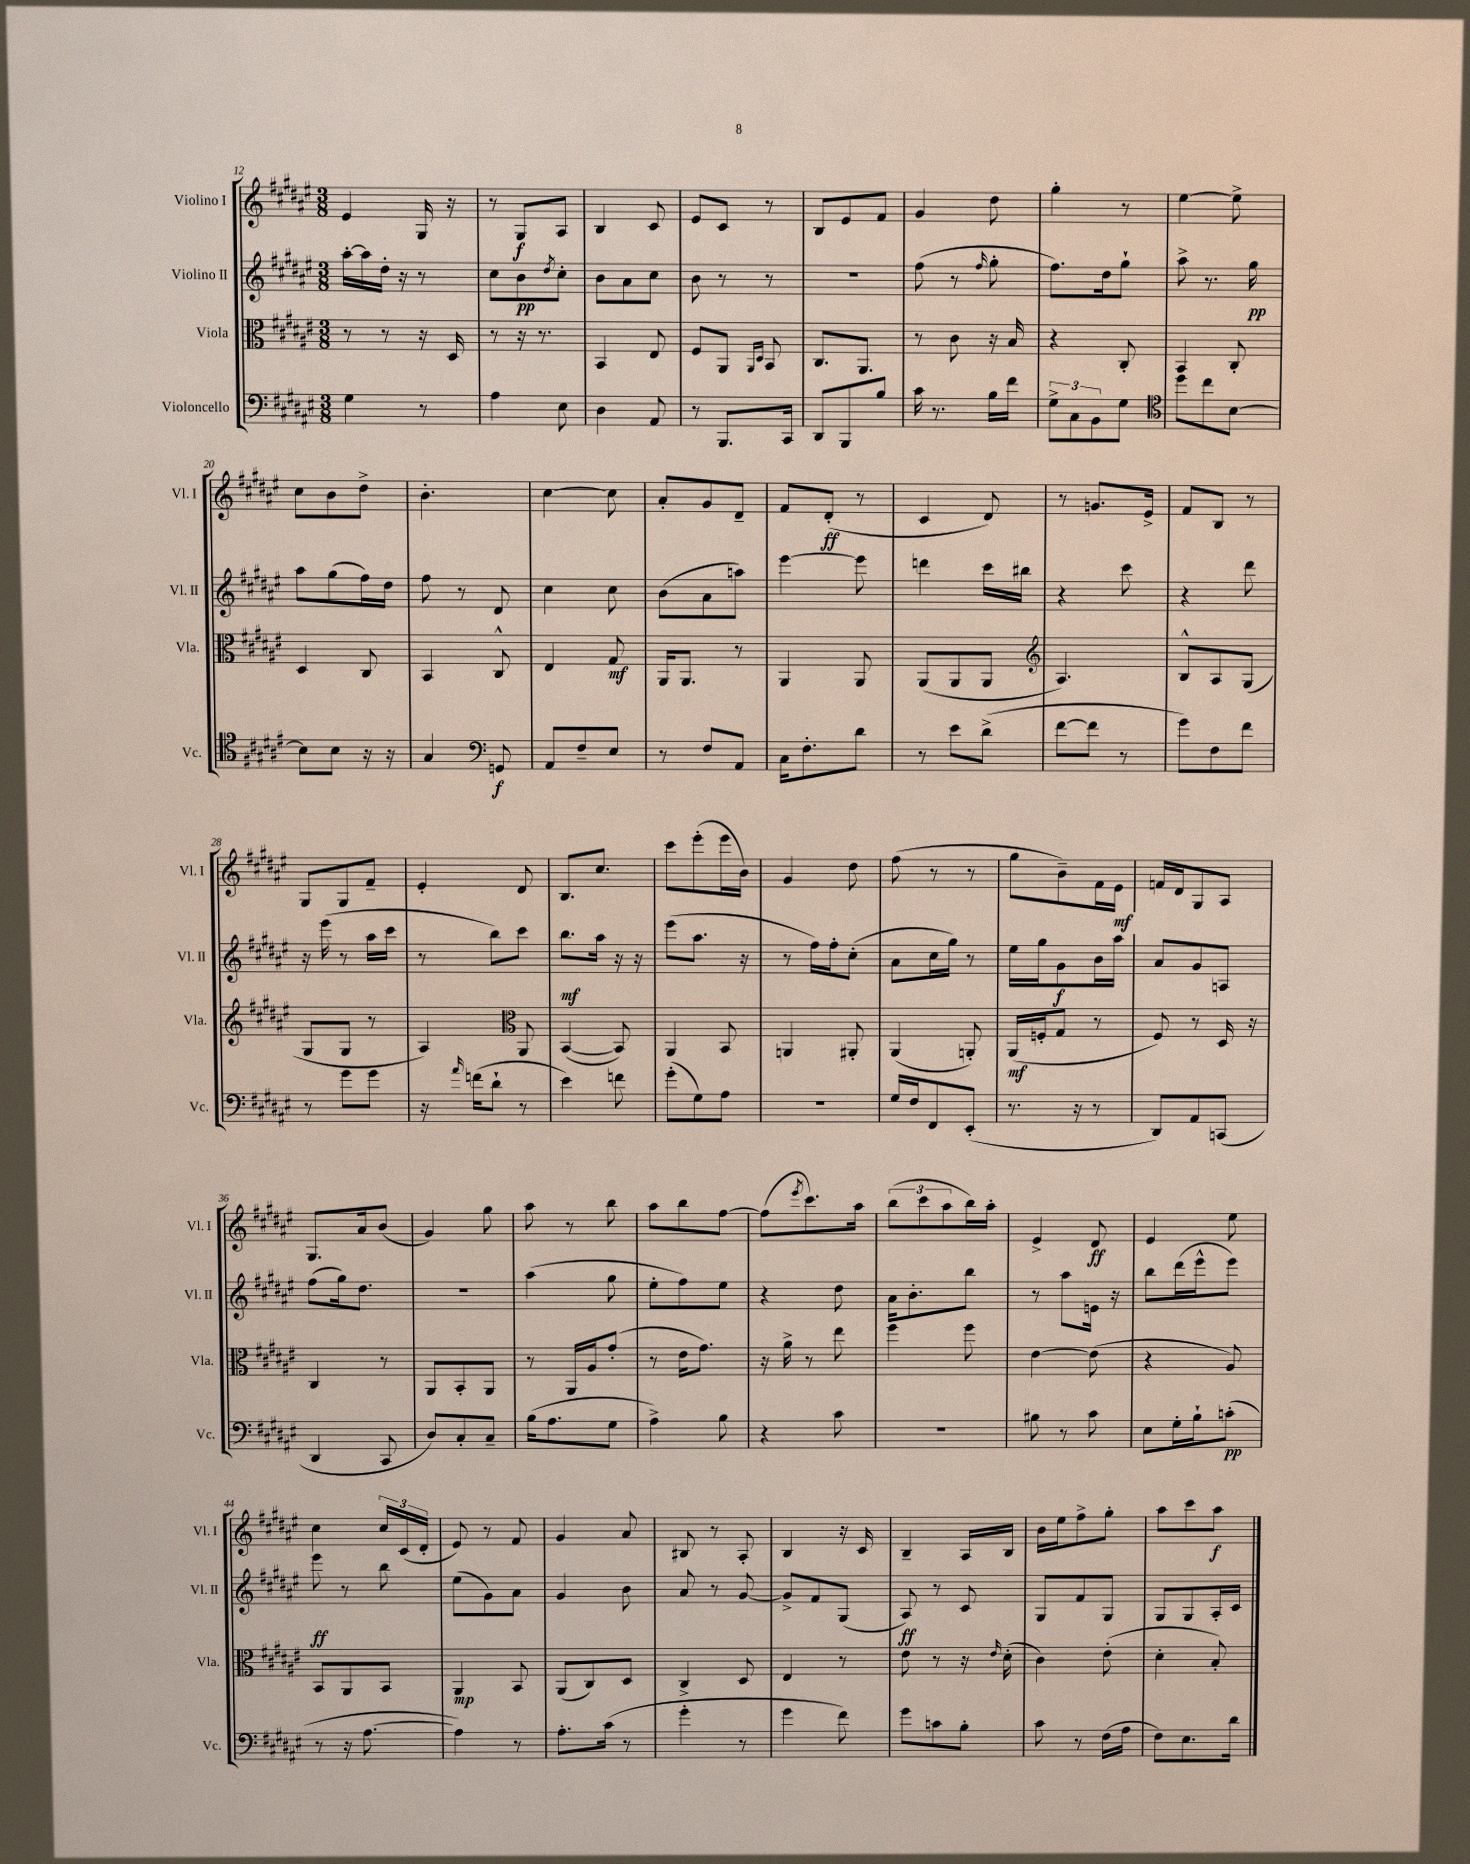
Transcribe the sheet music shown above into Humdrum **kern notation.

**kern	**kern	**kern	**kern
*staff4	*staff3	*staff2	*staff1
*clefF4	*clefC3	*clefG2	*clefG2
*k[f#c#g#d#a#e#]	*k[f#c#g#d#a#e#]	*k[f#c#g#d#a#e#]	*k[f#c#g#d#a#e#]
*M3/8	*M3/8	*M3/8	*M3/8
4G#	8r	[16aa#'	4e#
.	.	16aa#]	.
.	8r	16dd#'	.
.	.	16r	.
8r	16r	8r	16G#
.	16D#	.	16r
=	=	=	=
4A#	8r	8cc#	8r
.	16r	8b	8G#
.	8.r	.	.
.	.	8qdd#	.
8E#	.	8cc#'	8A#
=	=	=	=
4D#	4BB	8b	4B
.	.	8a#	.
8AA#	8E#	8cc#	8c#
=	=	=	=
8r	8F#	8b	8e#
8.BBB	8AA#	8r	8c#
.	16qqAA#	.	.
.	16qqD#	.	.
.	8BB	8r	8r
16CC#	.	.	.
=	=	=	=
8DD#	8.C#	4.r	8B
8BBB	.	.	8e#
.	8.AA#	.	.
8B	.	.	8f#
=	=	=	=
16c#	8r	(8ff#	4g#
8.r	.	.	.
.	8c#	8r	.
.	.	16qqff#	.
16B	16r	8gg#'	8dd#
16f#	16B	.	.
=	=	=	=
12G#^	4r	8.ff#)	4gg#'
12C#	.	.	.
12BB	.	.	.
.	.	16dd#	.
8G#	8C#'	8gg#`	8r
=	=	=	=
*clefC4	*	*	*
8dd#	4BB	8aa#^	[4ee#
8cc#	.	8.r	.
[8B	8C#'	.	8ee#^]
.	.	16gg#	.
=	=	=	=
8B]	4D#	8aa#	8cc#
8B	.	(8gg#	8b
16r	8C#	16ff#)	8dd#^
16r	.	16dd#	.
=	=	=	=
4G#	4BB	8ff#	4.b'
.	.	8r	.
*clefF4	*	*	*
8GG	8C#^^	8d#	.
=	=	=	=
8AA#	4E#	4cc#	[4cc#
8F#~	.	.	.
8E#	8G#	8cc#	8cc#]
=	=	=	=
8r	16AA#	(8b	8a#'
.	8.AA#	.	.
8F#	.	8a#	8g#
8AA#	8r	8aa)	8d#~
=	=	=	=
16C#	4AA#	[4eee#	8f#
8.F#'	.	.	.
.	.	.	(8d#'
8d#	8AA#	8eee#]	8r
=	=	=	=
8r	(8AA#	4ddd	4c#
8e#	8AA#	.	.
(8d#^	8AA#	16ccc#	8d#)
.	.	16bb#	.
=	=	=	=
*	*clefG2	*	*
[8f#	4.A#)	4r	8r
8f#]	.	.	8.g
8r	.	8ccc#	.
.	.	.	16e#^
=	=	=	=
8g#)	8B^^	4r	8f#
8F#	8A#	.	8B
8f#	(8G#	8ddd#	8r
=	=	=	=
8r	8G#	16r	8G#
.	.	(16eee#	.
8g#	8G#	8r	8G#
8g#	8r	16aa#	8f#~
.	.	16ccc#	.
=	=	=	=
16r	4A#)	8r	4e#'
16qqa#	.	.	.
(16f	.	.	.
8d#`	.	8bb)	.
*	*clefC3	*	*
8r	8AA#	8ccc#	8d#
=	=	=	=
4e#)	([4BB	8.bb	8.B
.	.	16aa#	8.cc#
8f	8BB])	16r	.
.	.	16r	.
=	=	=	=
(8g#'	4AA#	(8eee#	8ccc#
8G#)	.	8.aa#	(8eee#'
8A#	8BB	.	16eee#
.	.	16r	16b)
=	=	=	=
4.r	4AA	8r	4g#
.	.	16ff#)	.
.	.	16ff#'	.
.	8AA#'	(8cc#'	8dd#
=	=	=	=
16G#	(4AA#	8a#	(8ff#
16F#	.	.	.
8FF#	.	16cc#	8r
.	.	16gg#)	.
(8EE#'	8AA')	8r	8r
=	=	=	=
8.r	(16AA#	16ee#	8gg#
.	16F'	16gg#	.
.	8G#	8g#	8b~)
16r	.	.	.
8r	8r	16b	16f#
.	.	16aa#	16e#
=	=	=	=
8DD#)	8F#)	8a#	16f
.	.	.	16d#
8AA#	8r	8g#	8G#
(8CC	16D#	8A	8A#
.	16r	.	.
=	=	=	=
4DD#	4C#	(8ff#	8.G#
.	.	16gg#)	.
.	.	8.dd#	16a#
8CC#	8r	.	(8b
=	=	=	=
8D#)	8AA#	4.r	4g#)
8C#'	8BB'	.	.
8C#~	8AA#	.	8gg#
=	=	=	=
(16B	8r	(4aa#	8aa#
8.A#	.	.	.
.	16AA#	.	8r
.	16A#	.	.
8G#	(8g#'	8gg#	8bb
=	=	=	=
4A#^)	8r	8ee#'	8aa#
.	16e#	8ff#)	8bb
.	8.g#)	.	.
8B	.	8ee#	[8ff#
=	=	=	=
4r	16r	4r	(8ff#]
.	16a#^	.	.
.	.	.	8qeee#
.	8r	.	8.ccc#)
8c#	8ee#	8dd#	.
.	.	.	16aa#
=	=	=	=
4.r	4ff#	16a#	(12bb
.	.	8.b'	.
.	.	.	12ccc#
.	.	.	12aa#
.	8ff#	8bb	16bb)
.	.	.	16aa#'
=	=	=	=
8B#	[4e#	8r	4e#^
8r	.	8aa#	.
8c#	(8e#]	16e	8d#
.	.	16r	.
=	=	=	=
8E#	4r	8bb	4e#
16G#'	.	(16ddd#	.
16B`	.	16eee#^^	.
(8c'	8A#)	8eee#)	8ee#
=	=	=	=
8r	8BB	8eee#	4cc#
16r	8AA#	8r	.
[8.A#	.	.	.
.	8BB	8bb	24cc#
.	.	.	(24c#
.	.	.	24d#'
=	=	=	=
4A#])	4AA#	(8ee#	8e#)
.	.	8g#)	8r
8r	8BB	8a#	8f#
=	=	=	=
8.A#'	(8AA#	4g#	4g#
.	8C#)	.	.
(16c#	.	.	.
8r	8D#	8b	8a#
=	=	=	=
4g#'	4C#^	8a#	8B#
.	.	8r	8r
8r	8D#	[8g#	8A#'
=	=	=	=
4g#	4E#	8g#^]	4B
.	.	8f#	.
8f#)	8r	(8G#	16r
.	.	.	16c#
=	=	=	=
8g#	8e#	8A#)	4B~
8c	8r	8r	.
8B'	16r	8c#	16A#
.	16qqe#	.	.
.	(16d#'	.	16B
=	=	=	=
8c#	4c#)	8G#	16b
.	.	.	16ee#
8r	.	8f#	8ff#^
(16F#	(8e#'	8G#	8gg#'
16A#	.	.	.
=	=	=	=
8F#)	4d#'	8G#	8aa#
8.E#	.	8G#	8ccc#
.	8B')	16A#'	8aa#
16d#	.	16c#	.
==	==	==	==
*-	*-	*-	*-
